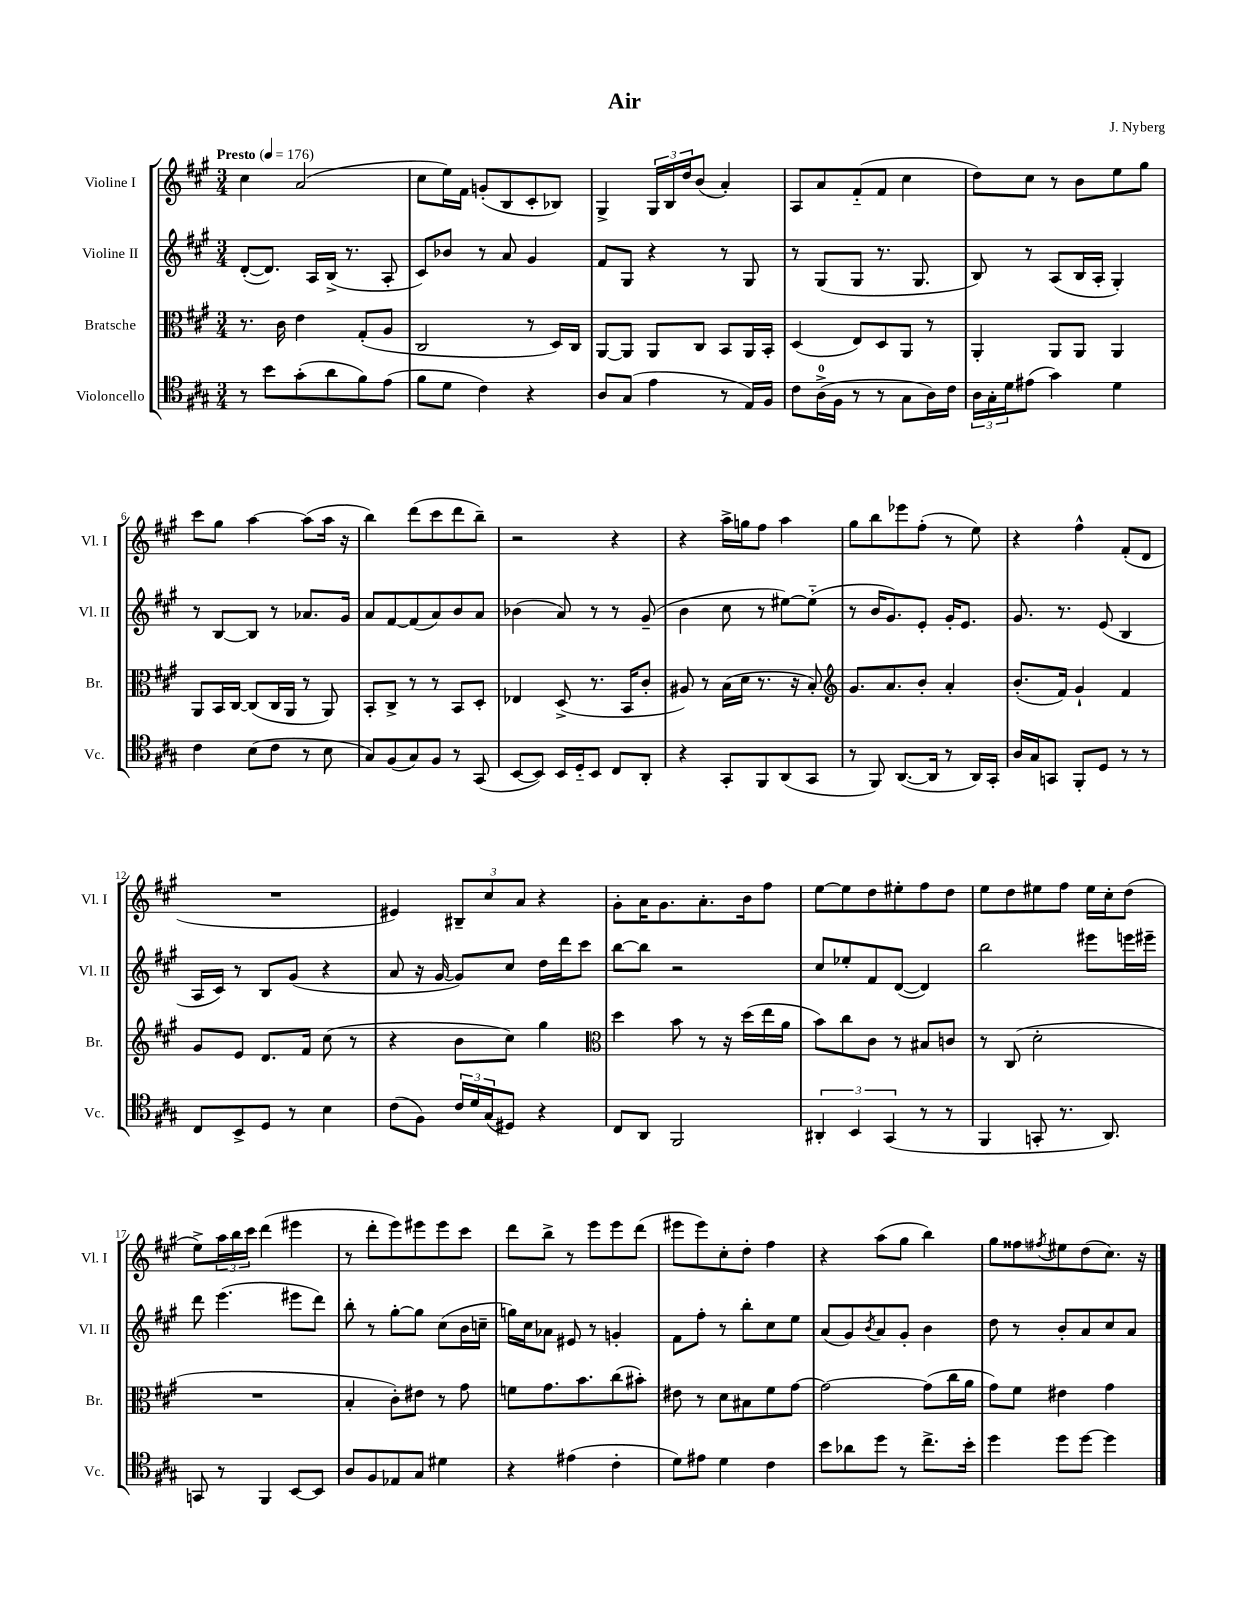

**kern	**kern	**kern	**kern
*staff4	*staff3	*staff2	*staff1
*clefC4	*clefC3	*clefG2	*clefG2
*k[f#c#g#]	*k[f#c#g#]	*k[f#c#g#]	*k[f#c#g#]
*M3/4	*M3/4	*M3/4	*M3/4
*MM176	*MM176	*MM176	*MM176
8r	8.r	([8d'	4cc#
8b	.	8.d])	.
.	16c#	.	.
(8g#'	4e	.	(2a
.	.	16A	.
8a	.	(16B^	.
.	.	8.r	.
8f#)	(8G#'	.	.
(8e	8A	8A'	.
=	=	=	=
8f#	2C#	8c#)	8cc#
8d	.	8b-	16ee)
.	.	.	16f#
4c#)	.	8r	(8g'
.	.	8a	8B
4r	8r	4g#	8c#'
.	16D)	.	8B-)
.	16C#	.	.
=	=	=	=
8A	[8AA	8f#	4G#^
(8G#	8AA]	8G#	.
4e	8AA	4r	24G#
.	.	.	24B
.	.	.	24dd
.	8C#	.	(8b
8r	8BB	8r	4a')
16E)	16AA	8G#	.
16F#	16BB'	.	.
=	=	=	=
8c#	(4D	8r	8A
(16A^	.	(8G#	8a
16F#	.	.	.
8r	8E)	8G#	(8f#'~
8r	8D	8.r	8f#
8G#	8AA	.	4cc#
.	.	8.G#	.
16A)	8r	.	.
16c#	.	.	.
=	=	=	=
24A	4AA'	8B)	8dd)
24G#'	.	.	.
24d	.	.	.
(8e#	.	8r	8cc#
4g#)	8AA	(8A	8r
.	8AA	16B	8b
.	.	16A'	.
4d	4AA	4G#')	8ee
.	.	.	8gg#
=	=	=	=
4c#	8AA	8r	8ccc#
.	16BB	[8B	8gg#
.	[16C#	.	.
(8B	(8C#]	8B]	[4aa
8c#	16C#	8r	.
.	16AA	.	.
8r	8r	8.a-	(8aa]
8B	8AA)	.	16aa
.	.	16g#	16r
=	=	=	=
8G#)	8BB'	8a	4bb)
(8F#	8C#^	[8f#	.
8G#)	8r	(8f#]	(8ddd
8F#	8r	8a)	8ccc#
8r	8BB	8b	8ddd
(8GG#	8D'	8a	8bb~)
=	=	=	=
[8BB	4E-	(4b-	2r
8BB])	.	.	.
16BB	(8D^	8a)	.
16D'~	.	.	.
8BB	8.r	8r	.
8C#	.	8r	4r
.	16BB	.	.
8AA'	8c#'	(8g#~	.
=	=	=	=
4r	8A#)	4b	4r
.	8r	.	.
8GG#'	(16B	8cc#	16aa^
.	16d	.	16gg
8FF#	8.r	8r	8ff#
(8AA	.	[8ee#)	4aa
.	16r	.	.
8GG#	8B')	(8ee#'~]	.
=	=	=	=
*	*clefG2	*	*
8r	8.g#	8r	8gg#
8FF#)	.	16b	8bb
.	8.a	8.g#)	.
([8.AA	.	.	8eee-
.	8b'	8e'	(8ff#'
16AA]	.	.	.
8r	4a'	16g#'	8r
.	.	8.e	.
16AA)	.	.	8ee)
16GG#'	.	.	.
=	=	=	=
16A	(8.b'	8.g#	4r
16G#	.	.	.
8GG	.	.	.
.	16f#)	8.r	.
8FF#'	4g#`	.	4ff#^^
8D	.	(8e	.
8r	4f#	4B	(8f#'
8r	.	.	8d
=	=	=	=
8C#	8g#	16A	2.r
.	.	16c#)	.
8BB^	8e	8r	.
8D	8.d	8B	.
8r	.	(8g#	.
.	16f#	.	.
4B	(8cc#	4r	.
.	8r	.	.
=	=	=	=
(8c#	4r	8a	4e#)
8F#)	.	16r	.
.	.	[16g#	.
24c#	8b	8g#])	12B#~
24d	.	.	.
(24G#	.	.	12cc#
8D#)	8cc#)	8cc#	.
.	.	.	12a
4r	4gg#	16dd	4r
.	.	16ddd	.
.	.	8ccc#	.
=	=	=	=
*	*clefC3	*	*
8C#	4dd	[8bb	8g#'
8AA	.	8bb]	16a
.	.	.	8.g#
2FF#	8b	2r	.
.	8r	.	8.a'
.	16r	.	.
.	(16dd	.	16b
.	16ee	.	8ff#
.	16a	.	.
=	=	=	=
6AA#'	8b)	8cc#	[8ee
.	8cc#	8ee-'	8ee]
6BB	.	.	.
.	8c#	8f#	8dd
(6GG#	.	.	.
.	8r	([8d	8ee#'
8r	8B#	4d])	8ff#
8r	8c	.	8dd
=	=	=	=
4FF#	8r	2bb	8ee
.	(8C#	.	8dd
8GG'	2d'	.	8ee#
8.r	.	.	8ff#
.	.	8eee#	16ee#
8.AA)	.	.	16cc#'
.	.	16eee	(8dd
.	.	16eee#~	.
=	=	=	=
8GG	2.r	8ddd	8ee^)
8r	.	(4.eee	24aa
.	.	.	24bb
.	.	.	24ccc#
4FF#	.	.	(4ddd
[8BB	.	8eee#	4eee#
8BB]	.	8ddd)	.
=	=	=	=
8A	4B'	8bb'	8r
8F#	.	8r	8ddd'
8E-	8c#')	[8gg#'	8eee)
8G#	8e#	8gg#]	8eee#
4d#	8r	(8cc#	8eee#
.	8g#	16b	8ccc#
.	.	16cc~	.
=	=	=	=
4r	8f	16gg)	8ddd
.	.	16cc#	.
.	8.g#	8a-	8bb^
(4e#	.	8e#	8r
.	8.b	.	.
.	.	8r	8eee
4c#'	(8cc#	4g'	8eee
.	8b#')	.	(8ddd
=	=	=	=
8d)	8e#	8f#	8eee#
8e#	8r	8ff#'	8eee#)
4d	8d	8r	8cc#'
.	8B#	8bb'	8dd'
4c#	8f#	8cc#	4ff#
.	[8g#	8ee	.
=	=	=	=
8b	2g#_	(8a	4r
8a-	.	8g#)	.
.	.	8qb	.
8dd	.	8a	(8aa
8r	.	8g#'	8gg#
8.cc#^	(8g#]	4b	4bb)
.	16cc#	.	.
16b'	16a	.	.
=	=	=	=
4dd	8g#)	8dd	8gg#
.	8f#	8r	8ff##
.	.	.	8qff#
8dd	4e#	8b'	8ee#
[8dd	.	8a	(8dd
4dd]	4g#	8cc#	8.cc#)
.	.	8a	.
.	.	.	16r
==	==	==	==
*-	*-	*-	*-
